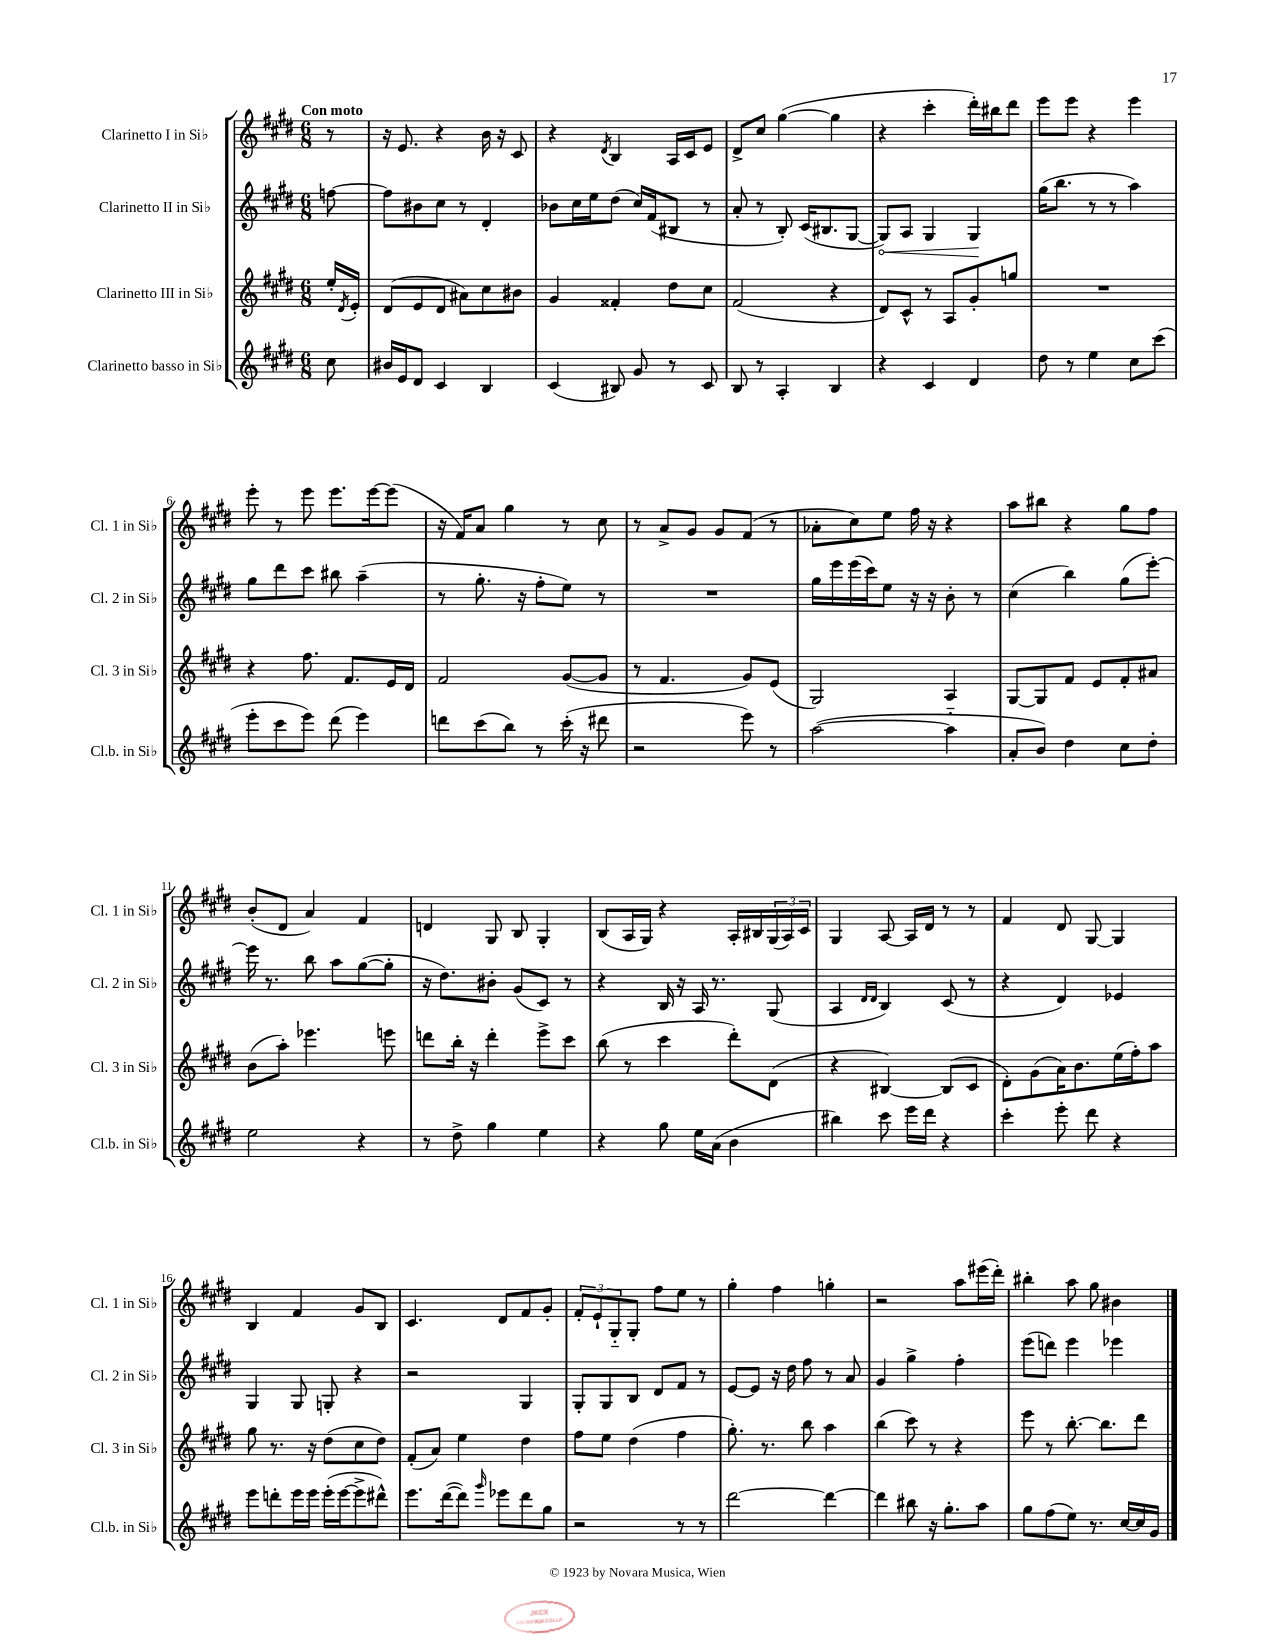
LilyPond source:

<<
\new StaffGroup <<
\new Staff = "s0" \with { instrumentName = "Clarinetto I in Sib" shortInstrumentName = "Cl. 1 in Sib" } {
    \clef treble \key e \major \numericTimeSignature \time 6/8 \partial 8 \tempo "Con moto"
    r8 |
    r16 e'8. r4 b'16 r16 cis'8 |
    r4 \acciaccatura { dis'8 } b4 a16 cis'16 e'8 |
    dis'8-> cis''8 gis''4~( gis''4 |
    r4 cis'''4-. dis'''16-.) bis''16 dis'''8 |
    e'''8 e'''8 r4 e'''4 |
    e'''8-. r8 e'''8 e'''8. e'''16~ e'''8( |
    r16 fis'16) a'8 gis''4 r8 cis''8 |
    r8 a'8-> gis'8 gis'8 fis'8( r8 |
    aes'8-. cis''8) e''8 fis''16 r16 r4 |
    a''8 bis''8 r4 gis''8 fis''8 |
    b'8-.( dis'8 a'4) fis'4 |
    d'4 gis8 b8 gis4-. |
    b8( a16 gis16) r4 a16-. bis16 \tuplet 3/2 { gis16( a16) cis'16 } |
    gis4 a8~ a16 dis'16 r8 r8 |
    fis'4 dis'8 gis8~ gis4 |
    b4 fis'4 gis'8 b8 |
    cis'4. dis'8 fis'8 gis'8-. |
    \tuplet 3/2 { fis'8-. e'8-! gis8-_ } gis8-. fis''8 e''8 r8 |
    gis''4-. fis''4 g''4-. |
    r2 a''8 eis'''16( dis'''16-.) |
    bis''4-. a''8 gis''8 bis'4 \bar "|." |
}
\new Staff = "s1" \with { instrumentName = "Clarinetto II in Sib" shortInstrumentName = "Cl. 2 in Sib" } {
    \clef treble \key e \major \numericTimeSignature \time 6/8 \partial 8
    f''8~ |
    f''8 bis'8 cis''8 r8 dis'4-. |
    bes'8 cis''16 e''16 dis''8( cis''16) fis'16( bis8 r8 |
    a'8-. r8 b8-.) cis'16( bis8. gis8~ |
    \once \override Hairpin.circled-tip = ##t gis8\<) a8 gis4 gis4\! |
    gis''16( b''8. r8 r8 a''4) |
    gis''8 dis'''8 cis'''8 bis''8 a''4--( |
    r8 gis''8.-. r16 fis''8-. e''8) r8 |
    R2. |
    gis''16 e'''16 e'''16( cis'''16) e''8 r16 r16 b'8-. r8 |
    cis''4( b''4) gis''8( e'''8~-.) |
    e'''16 r8. b''8 a''8 gis''8~( gis''8-. |
    r16 dis''8.) bis'8-. gis'8( cis'8) r8 |
    r4 b16 r16 a16 r8. gis8( |
    a4 \grace { dis'16 dis'16 } b4) cis'8( r8 |
    r4 dis'4) ees'4 |
    gis4 gis8 g8-. r4 |
    r2 gis4 |
    gis8-. gis8 b8 dis'8 fis'8 r8 |
    e'8~ e'8 r16 dis''16 fis''8 r8 a'8 |
    gis'4 gis''4-> fis''4-. |
    e'''8( d'''8) e'''4 ees'''4 \bar "|." |
}
\new Staff = "s2" \with { instrumentName = "Clarinetto III in Sib" shortInstrumentName = "Cl. 3 in Sib" } {
    \clef treble \key e \major \numericTimeSignature \time 6/8 \partial 8
    e''16-. \acciaccatura { dis'8 } e'16-. |
    dis'8( e'8 dis'8 ais'8) cis''8 bis'8 |
    gis'4 fisis'4-. dis''8 cis''8 |
    fis'2( r4 |
    dis'8) cis'8-^ r8 a8 gis'8-. g''8 |
    R2. |
    r4 fis''8. fis'8. e'16 dis'16 |
    fis'2 gis'8~( gis'8 |
    r8 fis'4. gis'8) e'8( |
    gis2) a4 |
    gis8~ gis8 fis'8 e'8 fis'8-. ais'8 |
    b'8( a''8-.) ees'''4. e'''8 |
    d'''8 b''16-. r16 d'''4-. e'''8-> cis'''8 |
    b''8( r8 cis'''4 dis'''8-.) dis'8( |
    r4 bis4~) bis8( cis'8 |
    dis'8-.) gis'8( a'16) b'8. e''16( fis''16-.) a''8 |
    gis''8 r8. r16 dis''8( cis''8 dis''8) |
    fis'8-.( a'8) e''4 dis''4 |
    fis''8 e''8 dis''4( fis''4 |
    gis''8.-.) r8. b''8 a''4 |
    b''4( cis'''8) r8 r4 |
    e'''8 r8 b''8.~-. b''8. dis'''8 \bar "|." |
}
\new Staff = "s3" \with { instrumentName = "Clarinetto basso in Sib" shortInstrumentName = "Cl.b. in Sib" } {
    \clef treble \key e \major \numericTimeSignature \time 6/8 \partial 8
    cis''8 |
    bis'16 e'16 dis'8 cis'4 b4 |
    cis'4( bis8) gis'8 r8 cis'8 |
    b8 r8 a4-. b4 |
    r4 cis'4 dis'4 |
    dis''8 r8 e''4 cis''8 cis'''8( |
    e'''8-. cis'''8 e'''8) dis'''8( e'''4) |
    d'''8 cis'''8( b''8) r8 cis'''16-.( r16 dis'''8 |
    r2 e'''8) r8 |
    a''2~( a''4-_ |
    a'8-. b'8) dis''4 cis''8 dis''8-. |
    e''2 r4 |
    r8 dis''8-> gis''4 e''4 |
    r4 gis''8 e''16 a'16( b'4 |
    bis''4) cis'''8 e'''16 dis'''16 r4 |
    cis'''4-. e'''8-. dis'''8 r4 |
    e'''8 d'''8-. e'''16 e'''16 e'''16-.( e'''16~ e'''8-> dis'''8-^) |
    e'''8. dis'''16~( dis'''8) \grace { gis'''16 } ees'''8 dis'''8 gis''8 |
    r2 r8 r8 |
    dis'''2~ dis'''4~ |
    dis'''4 bis''8 r16 gis''8.-. a''8 |
    gis''8 fis''8( e''8) r8. cis''16~ cis''16 gis'16 \bar "|." |
}
>>
>>
